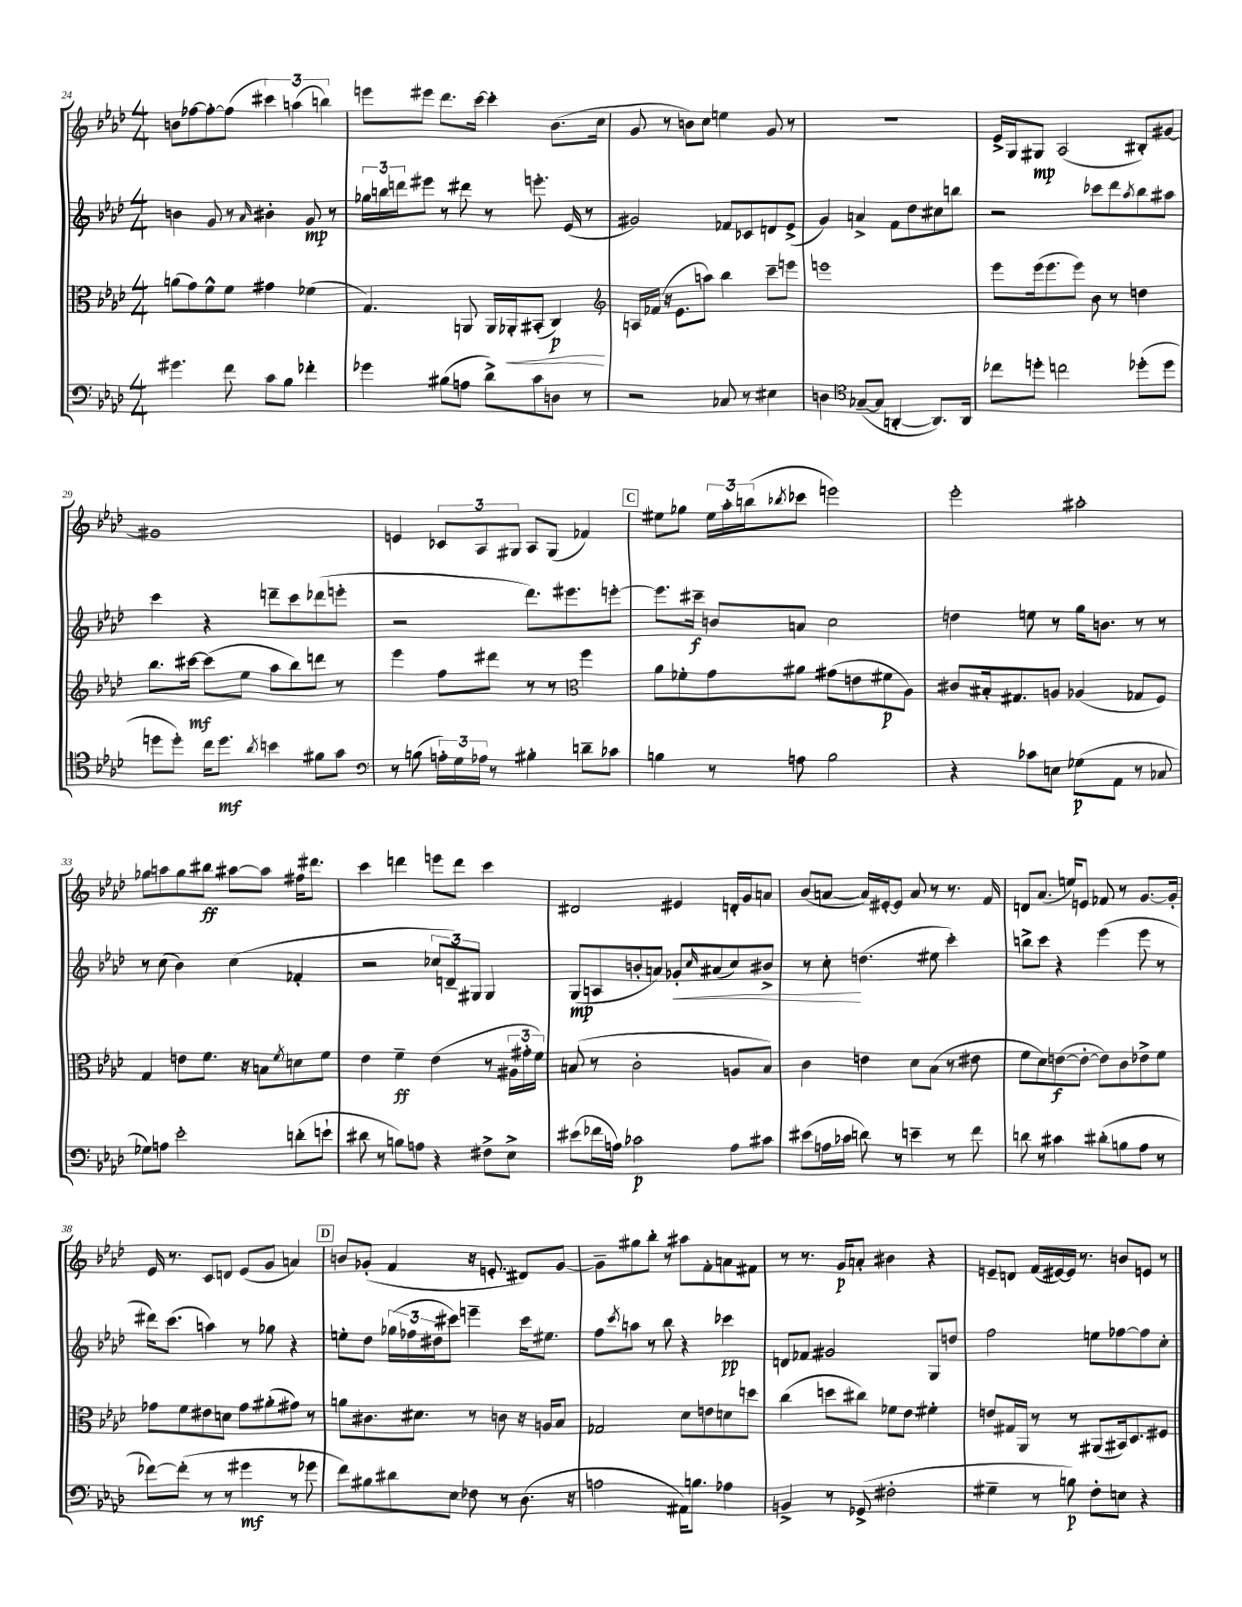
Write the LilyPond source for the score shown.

<<
\new StaffGroup <<
\new Staff = "s0" {
    \clef treble \key aes \major \numericTimeSignature \time 4/4
    b'8 fes''8~ fes''8~-. fes''8( \tuplet 3/2 { cis'''4) a''4( b''4) } |
    e'''8 eis'''8 des'''8. c'''16~ c'''4-. bes'8.( c''16 |
    g'8 r8 b'8) c''8 e''4 g'8 r8 |
    r1 |
    ees'16-> g16 gis8\mp aes2( bis8-.) gis'8~ |
    gis'1 |
    e'4 \tuplet 3/2 { ces'8 aes8 gis8 } aes8 gis8( fes'4) |
    \mark \markup { \box "C" } eis''8 ges''8 \tuplet 3/2 { eis''16 aes''16-. b''16( } \acciaccatura { bes''8 } ces'''8 e'''2) |
    ees'''2-. ais''2-. |
    ges''8 a''8 ges''8 bis''8\ff ais''8~ ais''8 fis''16 dis'''8. |
    c'''4 d'''4 e'''8 d'''8 c'''4 |
    dis'2 eis'4 d'16-. g'16 a'8 |
    bes'8( a'8~ a'16) eis'16~-. eis'8 a'8 r8 r8. f'16 |
    d'8 aes'8.( e''16) e'8 fes'8 r8 g'8.~ g'16-. |
    ees'16 r8. c'8 d'8 ees'8( g'8 a'4) |
    \mark \markup { \box "D" } b'8 ges'8-.( f'4 r16 e'8.-. dis'8) ges'8~ |
    ges'8-- gis''8 bes''8-. r8 ais''8 f'8-. a'8 fis'8 |
    r8 r8. g'16\p a'8-. bis'4 r4 |
    e'8-- d'8 f'16( eis'16~) eis'16 r8. b'8 e'8 r8 \bar "|." |
}
\new Staff = "s1" {
    \clef treble \key aes \major \numericTimeSignature \time 4/4
    b'4 g'8 r8 \grace { aes'16 } bis'4-. g'8\mp r8 |
    \tuplet 3/2 { ges''16 b''16 d'''16 } eis'''8 r8 dis'''8 r8 e'''8.-. ees'16( r8 |
    gis'2) fes'8 ces'8 d'8 ees'8->( |
    g'4) a'4-> f'8 des''8 cis''8 b''8 |
    r2 ces'''8 des'''8 \acciaccatura { aes''8 } bes''8 ais''8 |
    c'''4 r4 d'''8-- c'''8 des'''8( e'''8-. |
    r2 des'''8.) eis'''8. e'''8~-. |
    \mark \markup { \box "C" } e'''8. cis'''16--\f b'8 a'8 c''2 |
    d''4 e''8 r8 g''16 b'8. r8 r8 |
    r8 c''8( bes'4) c''4( fes'4-. |
    r2 \tuplet 3/2 { ces''8 d'8--) gis8 } gis4 |
    g8\mp( a8 b'8-. a'8) ges'8-.\< \grace { c''16 } ais'8( c''8) bis'8-> |
    r8 c''8-.\! d''4.( eis''8 c'''4-.) |
    b''8-> c'''8 r4 ees'''4( ees'''8 r8 |
    dis'''16) c'''8.( a''4) r8 ges''8 r4 |
    \mark \markup { \box "D" } e''8-. des''8 \tuplet 3/2 { ges''16( fes''16 dis''16 } cis'''8) e'''4-- cis'''16 eis''8. |
    f''8 \acciaccatura { c'''8 } a''8 r8 bes''8 r4 ces'''4\pp |
    d'8 fes'8 gis'2 g8 d''8 |
    f''2 e''8 fes''8~ fes''8 c''8-. \bar "|." |
}
\new Staff = "s2" {
    \clef alto \key aes \major \numericTimeSignature \time 4/4
    a'8( g'8) f'8-^ f'8 gis'4 fes'4( |
    g4.) a,8 a,16 aes,16-.\< bis,8-.( c4\p\!) |
    \clef treble a16 fes'16( r16 ees'8. a''8) bes''4 c'''8-- e'''8 |
    e'''1 |
    ees'''8 ees'''16( ees'''8. ees'''8) bes'8 r8 d''4 |
    bes''8. cis'''16~\mf cis'''8( ees''8 aes''8 bes''8) d'''8 r8 |
    ees'''4 f''8 dis'''8 r8 r8 \clef alto f''4 |
    \mark \markup { \box "C" } aes'8 fes'8-. g'8 ais'8 gis'8( e'8 fis'8\p aes8) |
    cis'8 bis16-. gis8. a8 aes4( ges8 f8) |
    g4 e'8 f'8. r16 b8 \acciaccatura { f'8 } d'8 f'8 |
    ees'4 f'4--\ff ees'4( r8 \tuplet 3/2 { ais16 gis'16-. f'16) } |
    b8( r8 c'2-. a8 b8) |
    c'4 e'4 des'8 bes8( r8 eis'8 |
    f'8 des'8) e'8~\f( e'8~-. e'8) c'8 ees'8-> f'8 |
    ges'8 f'8 eis'8 d'8 ges'8 ais'8-.( gis'8) r8 |
    \mark \markup { \box "D" } a'8 cis'8. dis'8. r8 c'8 r16 a16 bes8 |
    ges2 des'8 e'8 d'8 d''8 |
    c''4( d''8 cis''8) fes'8 ees'8 fis'4-. |
    e'8 gis16 aes,16 r8 r8 ais,8( bis,16) des8. fis8 \bar "|." |
}
\new Staff = "s3" {
    \clef bass \key aes \major \numericTimeSignature \time 4/4
    gis'4. f'8 c'8 bes8 fes'4-. |
    ges'4 bis8( a8 des'8->) c'8 d8 r8 |
    r2 ces8 r8 eis4 |
    d4 \clef tenor ges8~--( ges8 a,4~-. a,8.) a,16 |
    ces''8 d''8-. c''2 des''8-.( des''8 |
    d''8 d''8-.) c''16 d''8.\mf \acciaccatura { aes'8 } b'4 fis'8 g'8 |
    \clef bass r8 b8( \tuplet 3/2 { a16-.) g16 aes16 } r8 bis4-. d'8-- ces'8 |
    \mark \markup { \box "C" } b4 r8 a8 b2 |
    r4 ces'8 e8 ges8\p( aes,8 r8 ces8 |
    ges8) a8 ees'2-. d'8-.( e'8-! |
    dis'8 r8 b8) a8 r4 fis8-> ees8-> |
    eis'8( fes'16 a16) ces'2\p a8 cis'8 |
    eis'8( a16 ces'16 d'8) r8 e'4-- r8 f'8 |
    d'8 r8 cis'4 dis'8-.( b8 aes8 r8 |
    fes'8~) fes'8-.( r8 r8 gis'4\mf r8 ges'8 |
    \mark \markup { \box "D" } f'8) bis8 dis'8 ees8 fes8 r8 des8.( r16 |
    a2 ais,16) b8. aes4 |
    b,4-> r8 ges,8->( fis2-. |
    gis4-- r8 b8\p) f8-. e8 r4 \bar "|." |
}
>>
>>
\layout { \context { \Score currentBarNumber = #24 } }
